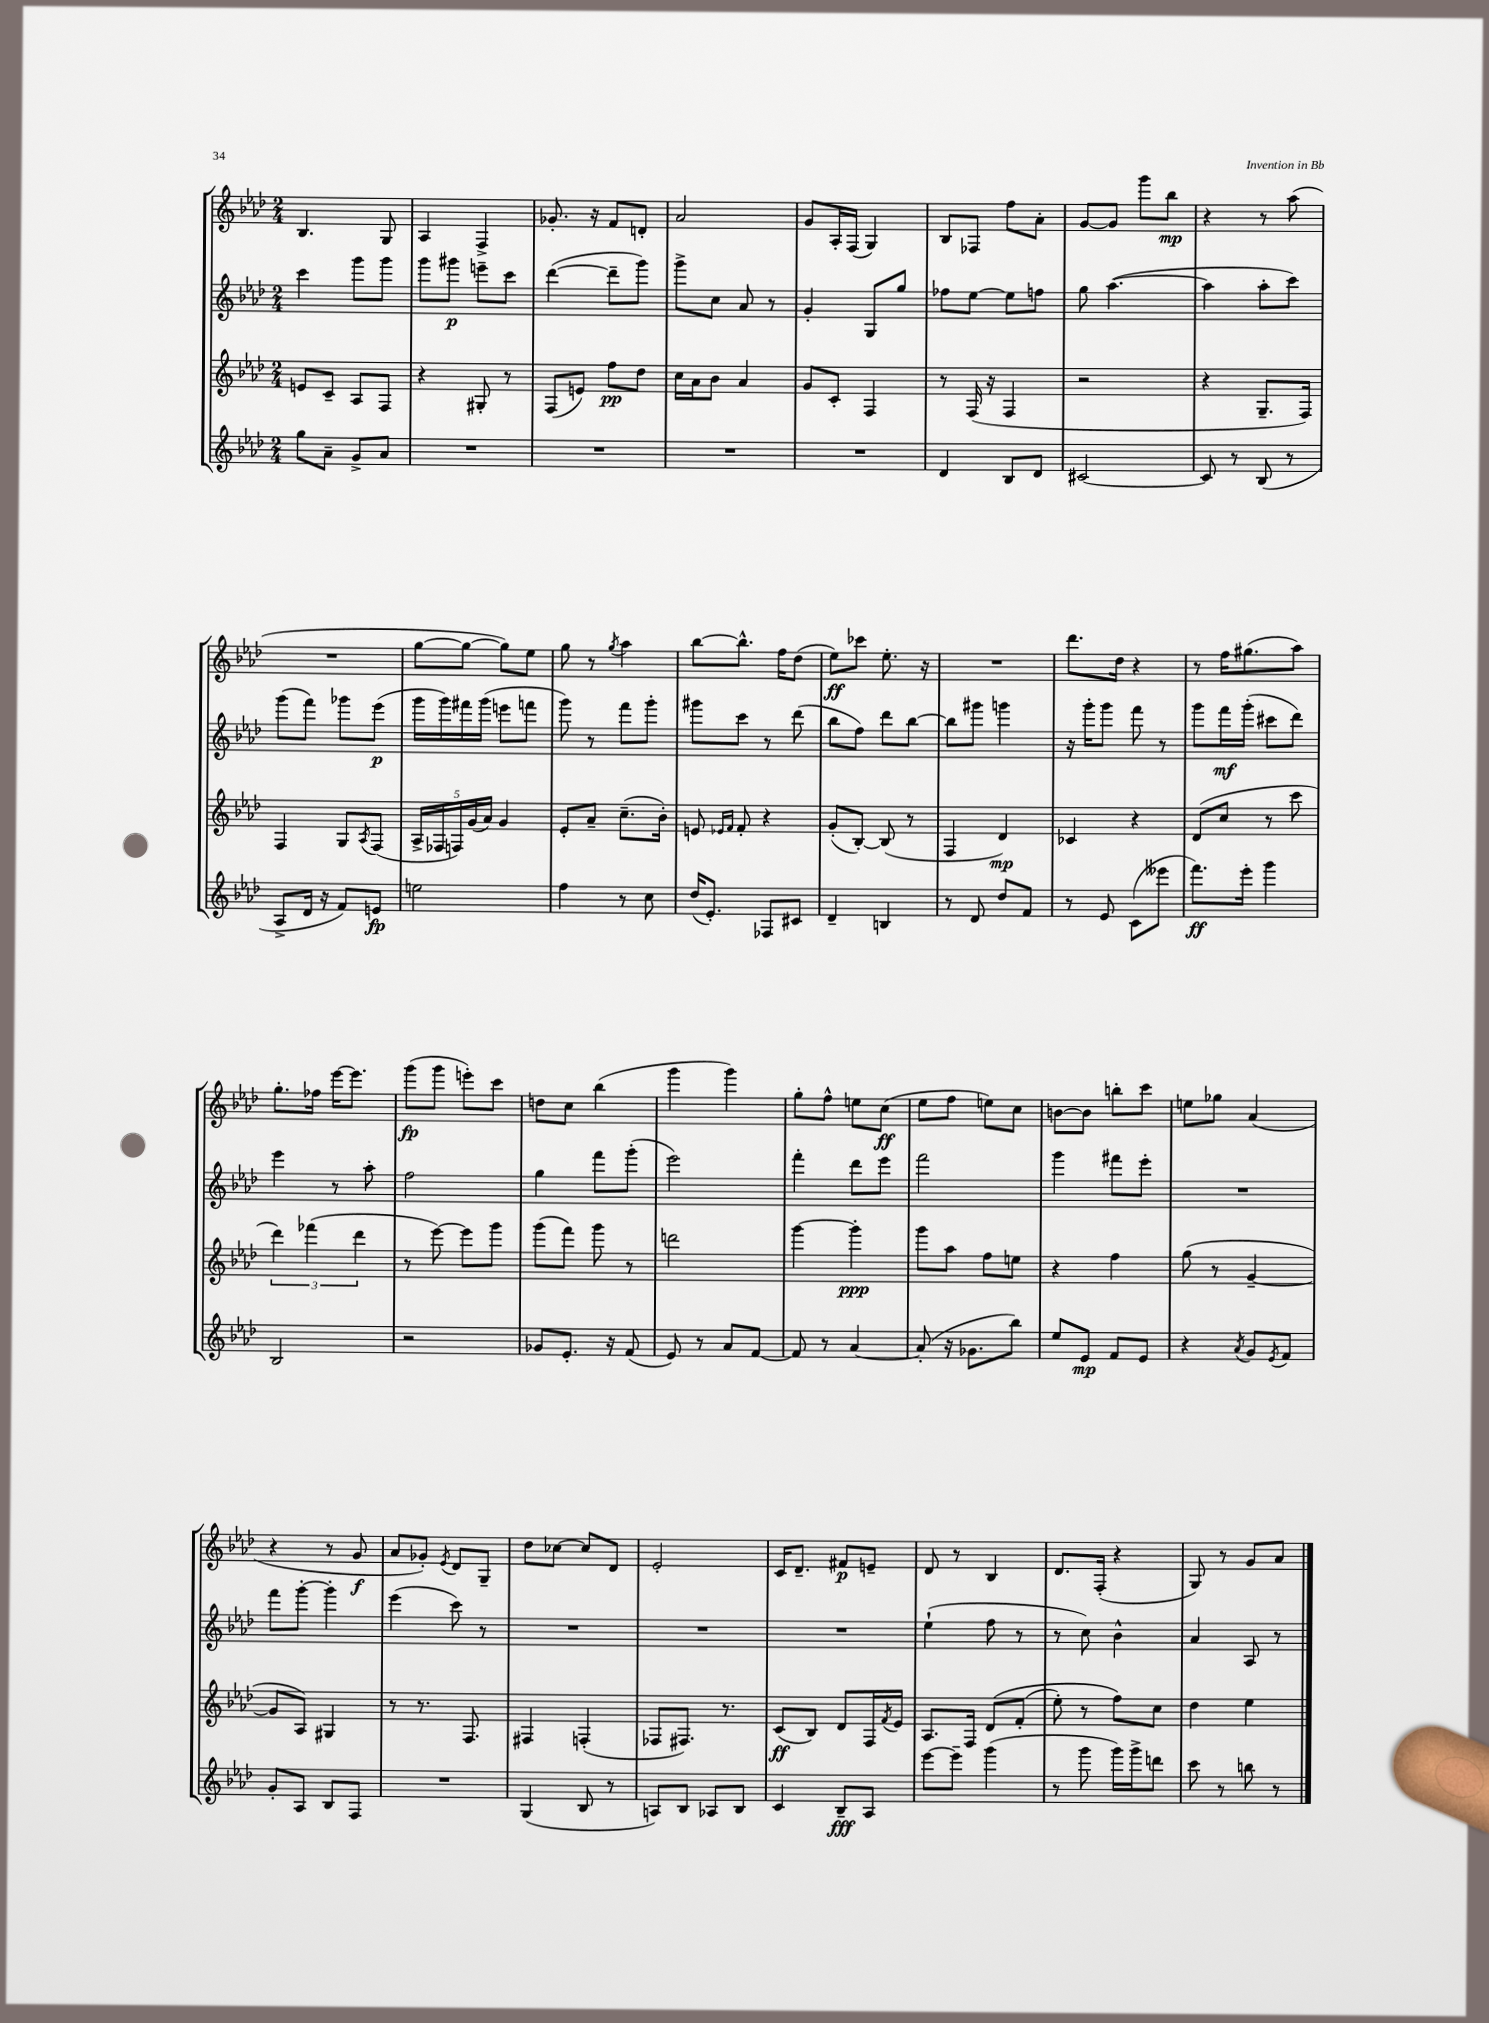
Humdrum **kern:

**kern	**kern	**kern	**kern
*staff4	*staff3	*staff2	*staff1
*clefG2	*clefG2	*clefG2	*clefG2
*k[b-e-a-d-]	*k[b-e-a-d-]	*k[b-e-a-d-]	*k[b-e-a-d-]
*M2/4	*M2/4	*M2/4	*M2/4
8gg	8e	4ccc	4.B-
8a-~	8c~	.	.
8g^	8A-	8ggg	.
8a-	8F	8ggg	8G
=	=	=	=
2r	4r	8ggg	4A-
.	.	8ggg#	.
.	8G#'	8eee~	4F^
.	8r	8ccc	.
=	=	=	=
2r	(8F	([4ddd-	8.g-'
.	8e)	.	.
.	.	.	16r
.	8ff	8ddd-~]	8f
.	8dd-	8ggg)	8d'
=	=	=	=
2r	16cc	8ggg^	2a-
.	16a-	.	.
.	8b-	8cc	.
.	4a-	8a-	.
.	.	8r	.
=	=	=	=
2r	8g	4g'	8g
.	8c'	.	16A-'
.	.	.	(16F
.	4F	8G	4G)
.	.	8gg	.
=	=	=	=
4d-	8r	8ff-	8B-
.	(16F	[8ee-	8F-
.	16r	.	.
8B-	4F	8ee-]	8ff
8d-	.	8ff	8a-'
=	=	=	=
[2c#	2r	8gg	[8g
.	.	([4.aa-	8g]
.	.	.	8ggg
.	.	.	8bb-
=	=	=	=
8c#]	4r	4aa-]	4r
8r	.	.	.
(8B-	8.G~	8aa-'	8r
8r	.	8ccc)	(8aa-
.	16F)	.	.
=	=	=	=
8A-^	4F	(8ggg	2r
16d-	.	8fff)	.
16r	.	.	.
8f)	8G	8ggg-	.
.	8qA-	.	.
8e	(8F	(8eee-	.
=	=	=	=
2ee	20A-^	16ggg	[8gg
.	20F-	.	.
.	.	16ggg)	.
.	20F)	.	.
.	.	16fff#	8gg_
.	(20g	.	.
.	.	(16ggg	.
.	20a-)	.	.
.	4g	8eee	8gg])
.	.	8fff	8ee-
=	=	=	=
4ff	8e-'	8ggg)	8gg
.	8a-~	8r	8r
.	.	.	8qgg
8r	(8.cc~	8fff	4aa-
8cc	.	8ggg'	.
.	16b-')	.	.
=	=	=	=
(16dd-	8e	8ggg#	[8bb-
8.e-')	.	.	.
.	16qqe-	.	.
.	16qqf	.	.
.	8f'	8ccc	8.bb-^^]
8F-	4r	8r	.
.	.	.	16ff
8c#	.	(8ddd-	(8dd-
=	=	=	=
4d-~	(8g'	8bb-	8ee-)
.	[8B-')	8ff)	8ccc-
4B	(8B-]	8ddd-	8.ee-'
.	8r	[8bb-	.
.	.	.	16r
=	=	=	=
8r	4F	8bb-]	2r
8d-	.	8ggg#	.
8dd-	4d-)	4ggg	.
8f	.	.	.
=	=	=	=
8r	4c-	16r	8.ddd-
.	.	16ggg'	.
8e-	.	8ggg	.
.	.	.	16dd-
(8c	4r	8fff	4r
8eee--	.	8r	.
=	=	=	=
8.fff)	(8d-	8ggg	8r
.	8cc	16fff	16ff
16eee-'	.	(16ggg'	(8.gg#
4ggg	8r	8ccc#	.
.	8ccc	8ddd-)	8aa-)
=	=	=	=
2B-	6ddd-)	4eee-	8.gg'
.	(6fff-	.	.
.	.	.	16ff-
.	.	8r	[16eee-
.	.	.	8.eee-]
.	6ddd-	.	.
.	.	8aa-'	.
=	=	=	=
2r	8r	2ff	(8ggg
.	[8eee-)	.	8ggg
.	8eee-]	.	8eee')
.	8ggg	.	8ccc
=	=	=	=
8g-	(8ggg	4gg	8dd
8.e-'	8fff)	.	8cc
.	8ggg	8fff	(4bb-
16r	.	.	.
(8f	8r	(8ggg'	.
=	=	=	=
8e-)	2ddd	2eee-)	4ggg
8r	.	.	.
8a-	.	.	4ggg)
[8f	.	.	.
=	=	=	=
8f]	[4ggg	4fff'	8gg'
8r	.	.	8ff^^
[4a-	4ggg']	8ddd-	8ee
.	.	8eee-	(8cc
=	=	=	=
(8a-']	8ggg	2fff	8ee-
16r	8aa-	.	8ff
8.g-	.	.	.
.	8ff	.	8ee)
8bb-)	8ee	.	8cc
=	=	=	=
8ee-	4r	4ggg	[8b
8e-	.	.	8b]
8f	4ff	8fff#	8bb'
8e-	.	8eee-'	8ccc
=	=	=	=
4r	(8gg	2r	8ee
.	8r	.	8gg-
8qa-	.	.	.
8g	[4g~	.	(4a-
8qe-	.	.	.
8f	.	.	.
=	=	=	=
8g'	8g]	8fff	4r
8A-	8A-)	[8ggg'	.
8B-	4G#	4ggg']	8r
8F	.	.	8g
=	=	=	=
2r	8r	(4eee-	8a-
.	8.r	.	8g-')
.	.	.	8qe-
.	.	8ccc)	8d-
.	8.F	.	.
.	.	8r	8G~
=	=	=	=
(4G	4F#	2r	8dd-
.	.	.	[8cc-
8B-	(4F'	.	8cc-]
8r	.	.	8d-
=	=	=	=
8A)	8F-	2r	2e-'
8B-	8.F#)	.	.
8A-	.	.	.
.	8.r	.	.
8B-	.	.	.
=	=	=	=
4c	(8c	2r	16c
.	.	.	8.d-~
.	8B-)	.	.
8B-~	8d-	.	8f#
8A-	16F	.	8e~
.	8qf	.	.
.	16e-	.	.
=	=	=	=
[8eee-	8.A-	(4ee-`	8d-
8eee-~]	.	.	8r
.	16F	.	.
(4ggg	&(8d-	8ff	4B-
.	(8f'	8r	.
=	=	=	=
8r	8ee-')	8r	8.d-
8ggg	8r	8cc)	.
.	.	.	(16F'
16ggg)	8ff&)	4b-^^	4r
16ggg^	.	.	.
8ddd	8cc	.	.
=	=	=	=
8ccc	4dd-	4a-	8G)
8r	.	.	8r
8bb	4ee-	8A-	8g
8r	.	8r	8a-
==	==	==	==
*-	*-	*-	*-
